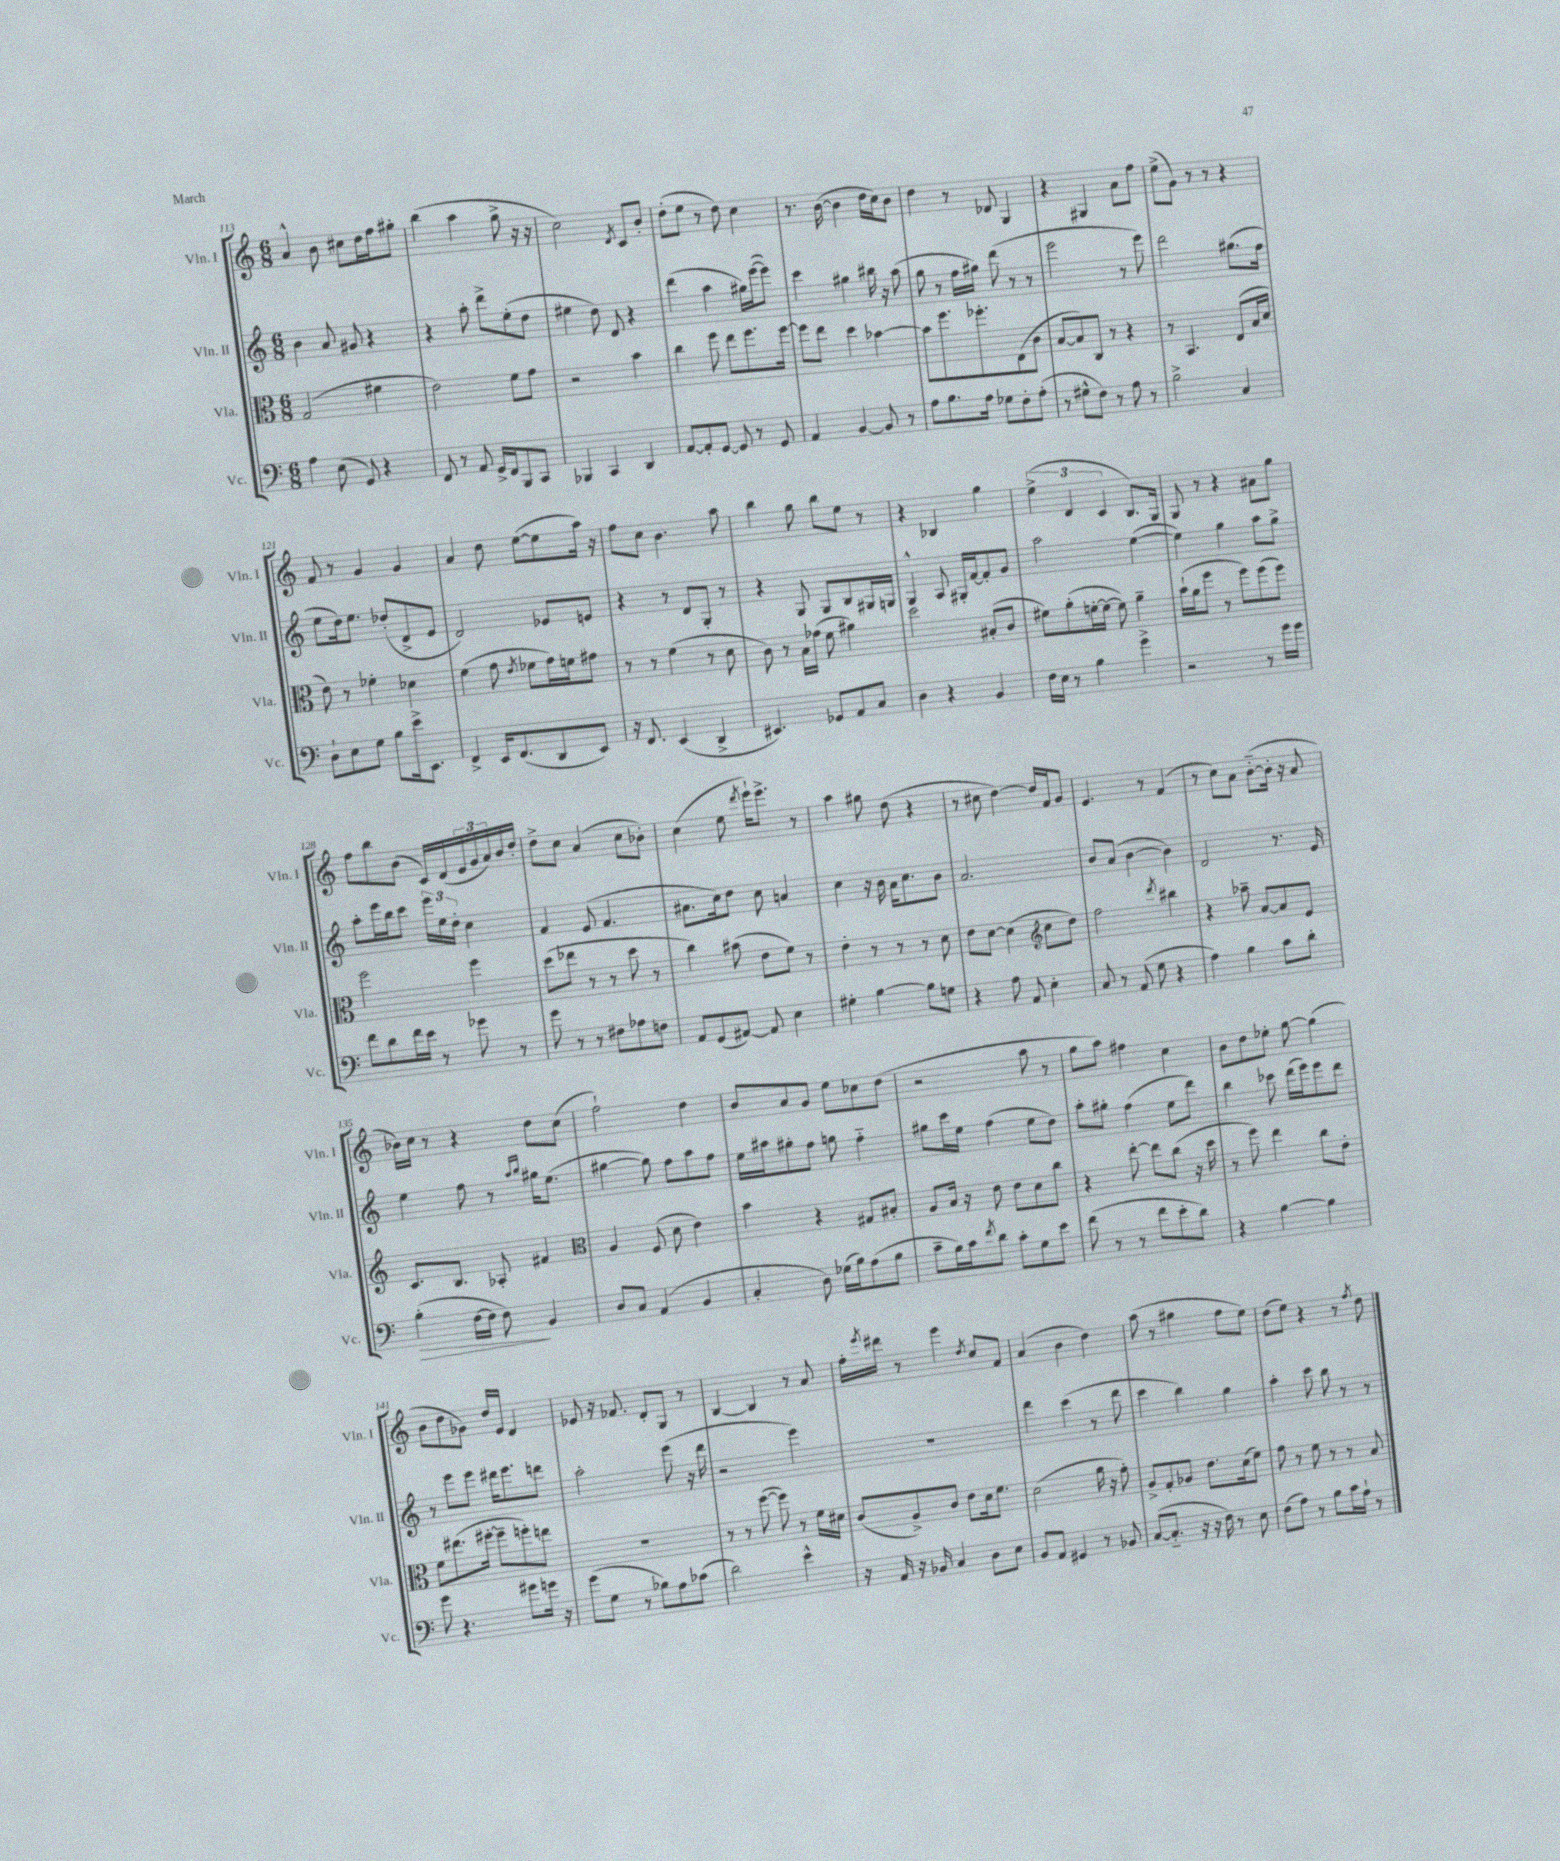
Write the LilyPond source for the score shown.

<<
\new StaffGroup <<
\new Staff = "s0" \with { instrumentName = "Vln. I" shortInstrumentName = "Vln. I" } {
    \clef treble \key c \major \numericTimeSignature \time 6/8
    a'4-^ b'8 cis''8 d''16 f''16 gis''8-. |
    b''4( a''4 g''8-> r16 r16 |
    c''2) \acciaccatura { d'8 } c'8 b'8-. |
    d''8-.( e''8 r8 d''8) c''4 |
    r8. b'16~( b'4 d''16 c''16) b'8 |
    d''4 r8 des'8 g4 |
    r4 gis4 a'8 f''8 |
    e''8->( g'8) r8 r8 r4 |
    f'8 r8 g'4 g'4 |
    a'4 d''8 e''8~( e''8 a''16) r16 |
    f''8 c''8 b'4. a''8 |
    b''4 g''8 b''8 e''8 r8 |
    r4 bes4 g''4 |
    \tuplet 3/2 { e''4->( d'4 c'4 } b8.) g16 |
    g8 r8 r4 ais'8 g''8 |
    f''8 b''8 b'8( c'16) d'16( \tuplet 3/2 { e'16 g'16 a'16) } b'16 d''16-. |
    d''8-> c''8 a'4( c''8 bes'8-.) |
    c''4( e''8 \acciaccatura { d'''8 } e'''16-!) e'''8.-> r8 |
    a''4 gis''8 d''8( r4 |
    r8 cis''8 d''4~) d''16 f'16 g'8 |
    e'4. r8 f'4( |
    r8 c''8) a'8 b'8~-_( b'16-. r16 a'8 |
    bes'16) c''16 r8 r4 d''8 c''8( |
    f''2-!) d''4 |
    b'8 a'8 g'8 e''8 ces''8 d''8( |
    r2 a''8 r8 |
    g''8 a''8) fis''4 c''4 |
    b'8 d''8 ees''8-. g''8~ g''4( |
    b'8 d''8 ges'8) d''16 e'16 d'4 |
    ees'8 r16 fes'8. d'8-. g8 r8 |
    b4~ b4 r8 a'8 |
    f''16-. \acciaccatura { e'''8 } dis'''16 r8 e'''4 \acciaccatura { d''8 } c''8 f'8 |
    a'4( b'4 d''4) |
    a''8( r8 gis''4 f''8 e''8) |
    d''8( e''8) r4 r8 \acciaccatura { f''8 } d''8 \bar "|." |
}
\new Staff = "s1" \with { instrumentName = "Vln. II" shortInstrumentName = "Vln. II" } {
    \clef treble \key c \major \numericTimeSignature \time 6/8
    b'4 a'8 gis'8 r4 |
    r4 a''8-. d'''8-> e''8-.( d''8 |
    eis''4 d''8) d'8 r4 |
    d'''4( a''4 gis''16) e'''16~( e'''8) |
    c'''4 gis''4 bis''16 r16 a''8( |
    g''8 r8 f''16 gis''16) d'''8( r8 r8 |
    e'''2 r8 e'''8) |
    d'''2 gis''8.( f''16 |
    e''8 d''16) e''8. des''8-.( d'8-> e'8 |
    d'2) ees'8 e'8 |
    r4 r8 d'8 g8-. r8 |
    r4 g8 g8 b8 gis16 g16 |
    g4-^ a8 gis16-. f'16~ f'8-. g'8 |
    a''2 e''4~( |
    e''4) g''4 a''8 g''8-> |
    a''8-. e'''16 b''16 c'''8 \tuplet 3/2 { e'''16 e''16 d''16-. } c''4 |
    f'4 e'8( f'4. |
    ais'8. c''16) d''8 c''8 a'4 |
    c''4 r16 b'16 a'16 c''8. b'8 |
    a'2. |
    b'8 a'8( b'4~ b'4) |
    d'2 r8. e'16 |
    e''4 f''8 r8 \grace { a''16 b''16 } gis''16 e''8.( |
    gis''4~ gis''8) f''8 a''8 f''8 |
    e''16 ais''16 gis''8-. f''8 g''8 f''4-_ |
    gis''8 c'''16 e''16 f''4( e''8 d''8) |
    a''8-. gis''8-. f''4( e''8 d'''8) |
    b''4 ces'''8 d'''16( e'''16) e'''8 d'''8 |
    r8 e'''8 e'''8 dis'''16 e'''8. d'''8 |
    a''2-. e'''8( r16 d'''16 |
    r2 e'''4) |
    r2. |
    d'''4 c'''4( r8 d'''8 |
    c'''4 b''4) g''4 |
    a''4-. c'''8 b''8 r8 r8 \bar "|." |
}
\new Staff = "s2" \with { instrumentName = "Vla." shortInstrumentName = "Vla." } {
    \clef alto \key c \major \numericTimeSignature \time 6/8
    g2( fis'4 |
    e'2) f'8 g'8 |
    r2 b'4 |
    c''4 f''8 e''8 f''8. f''16~ |
    f''8 e''8 d''4 bes'4~ |
    bes'8 f''8. fes''8.-. e8( c'8 |
    b8~ b8) c8 r8 r4 |
    r8 b,4. e8( b16 d'16 |
    e'8) r8 fes'4-. des'4 |
    f'4( g'8 \acciaccatura { e'8 } fes'8 g'16) f'16 gis'8 |
    r8 r8 f'4( r8 d'8 |
    c'8) r8 b16 ges'16( f'8 ais'4) |
    d''2 bis8-.( c'8 |
    fis'8) a'8-.( f'16~-. f'16~ f'8) a'4-- |
    b'16-!( a'16 f''8 r8 f''8) f''8( f''8) |
    f''2 f''4 |
    d''8( ees''8 r8 r8 d''8 r8 |
    c''4) bis'8( e'8 f'8) r8 |
    e'4-. r8 r8 r8 d'8 |
    e'8 d'8~ d'4( \clef treble c''8 d''8) |
    f''2 \acciaccatura { d'''8 } bis''4 |
    r4 aes''8-- a'8~ a'8 e'8 |
    c'8. b8. aes8-. fis'4 |
    \clef alto a4 f8( d'8 e'4) |
    b'4 r4 gis8 bis8-. |
    a8 b16 r16 e'8 e'8 d'8 c''8 |
    r4 e''8~-. e''8 c''8( r16 d''16 |
    r8 f''8) e''4 c''8 e'8-. |
    f'8 eis''8.( fis''16~-. fis''8-- f''8-.) e''8 |
    R2. |
    r8 r8 f''8~( f''8) r8 f'16 dis'16 |
    c'8( a8->) c'8 e'8 d'16 f'8. |
    d'2( a'16 r16 g'8-.) |
    a8-> g8-. aes8 e'8. d'16( f'8) |
    g'8 r8 f'8 r8 r8 b8 \bar "|." |
}
\new Staff = "s3" \with { instrumentName = "Vc." shortInstrumentName = "Vc." } {
    \clef bass \key c \major \numericTimeSignature \time 6/8
    a4 e8( g,8) r4 |
    f,8 r8 a,8 g,16-> f,16 b,,8 c,8 |
    bes,,4 c,4 d,4 |
    a,8~ a,8-. g,8~ g,8 r8 g,8 |
    a,4 b,4~ b,8 r8 |
    a8 b8. a16 ges8 f8-. a8-.( |
    r8 gis8-^ f8) r8 a8 r8 |
    b2-> c4 |
    d8-! e8 g8 b8 e'16-> e,8. |
    f,4-> e,16 f,8.( d,8 e,8) |
    r16 f,8. e,4( d,4-> |
    eis,4.) ges,8 a,8 c8 |
    d4 r4 b,4 |
    f16 e16 r8 b4 g'4-> |
    r2 r8 g'16 g'16 |
    f'8 d'8 f'16 e'16 r8 ges'8 r8 |
    g'8 r8 r8 fis8 aes8 f8 |
    a,8 g,8( ais,8~) ais,8 e4 |
    gis4-. b4~ b8 g8 |
    r4 a8 a,8 e4-. |
    c8 r8 a,8( g8 r4 |
    a4) b4 c'8 d'8-. |
    b4-.\>( f16~ f16 f8\!) b,4 |
    d8 c8 a,4( b,4 |
    c4-. d8) ges16( b16) a8( b8 |
    c'8-- b16) c'16 \acciaccatura { f'8 } d'8 c'8-. g8 e'8 |
    f'8( r8 r8 f'8 e'8-. d'8) |
    r4 b4~ b4 |
    g'8 r4. gis'8 g'16 r16 |
    g'8( g8 r8 bes8) a8 ces'8( |
    d'2) e'4-^ |
    r16 a,16 r16 bes,16 c4 d8 e8 |
    b,8 a,8 gis,4 r8 bes,8 |
    c8~( c8.-_ r16 r16 f16) r8 e8 |
    f8( a8) r8 b8 c'16 a16-! r8 \bar "|." |
}
>>
>>
\layout { \context { \Score currentBarNumber = #113 } }
